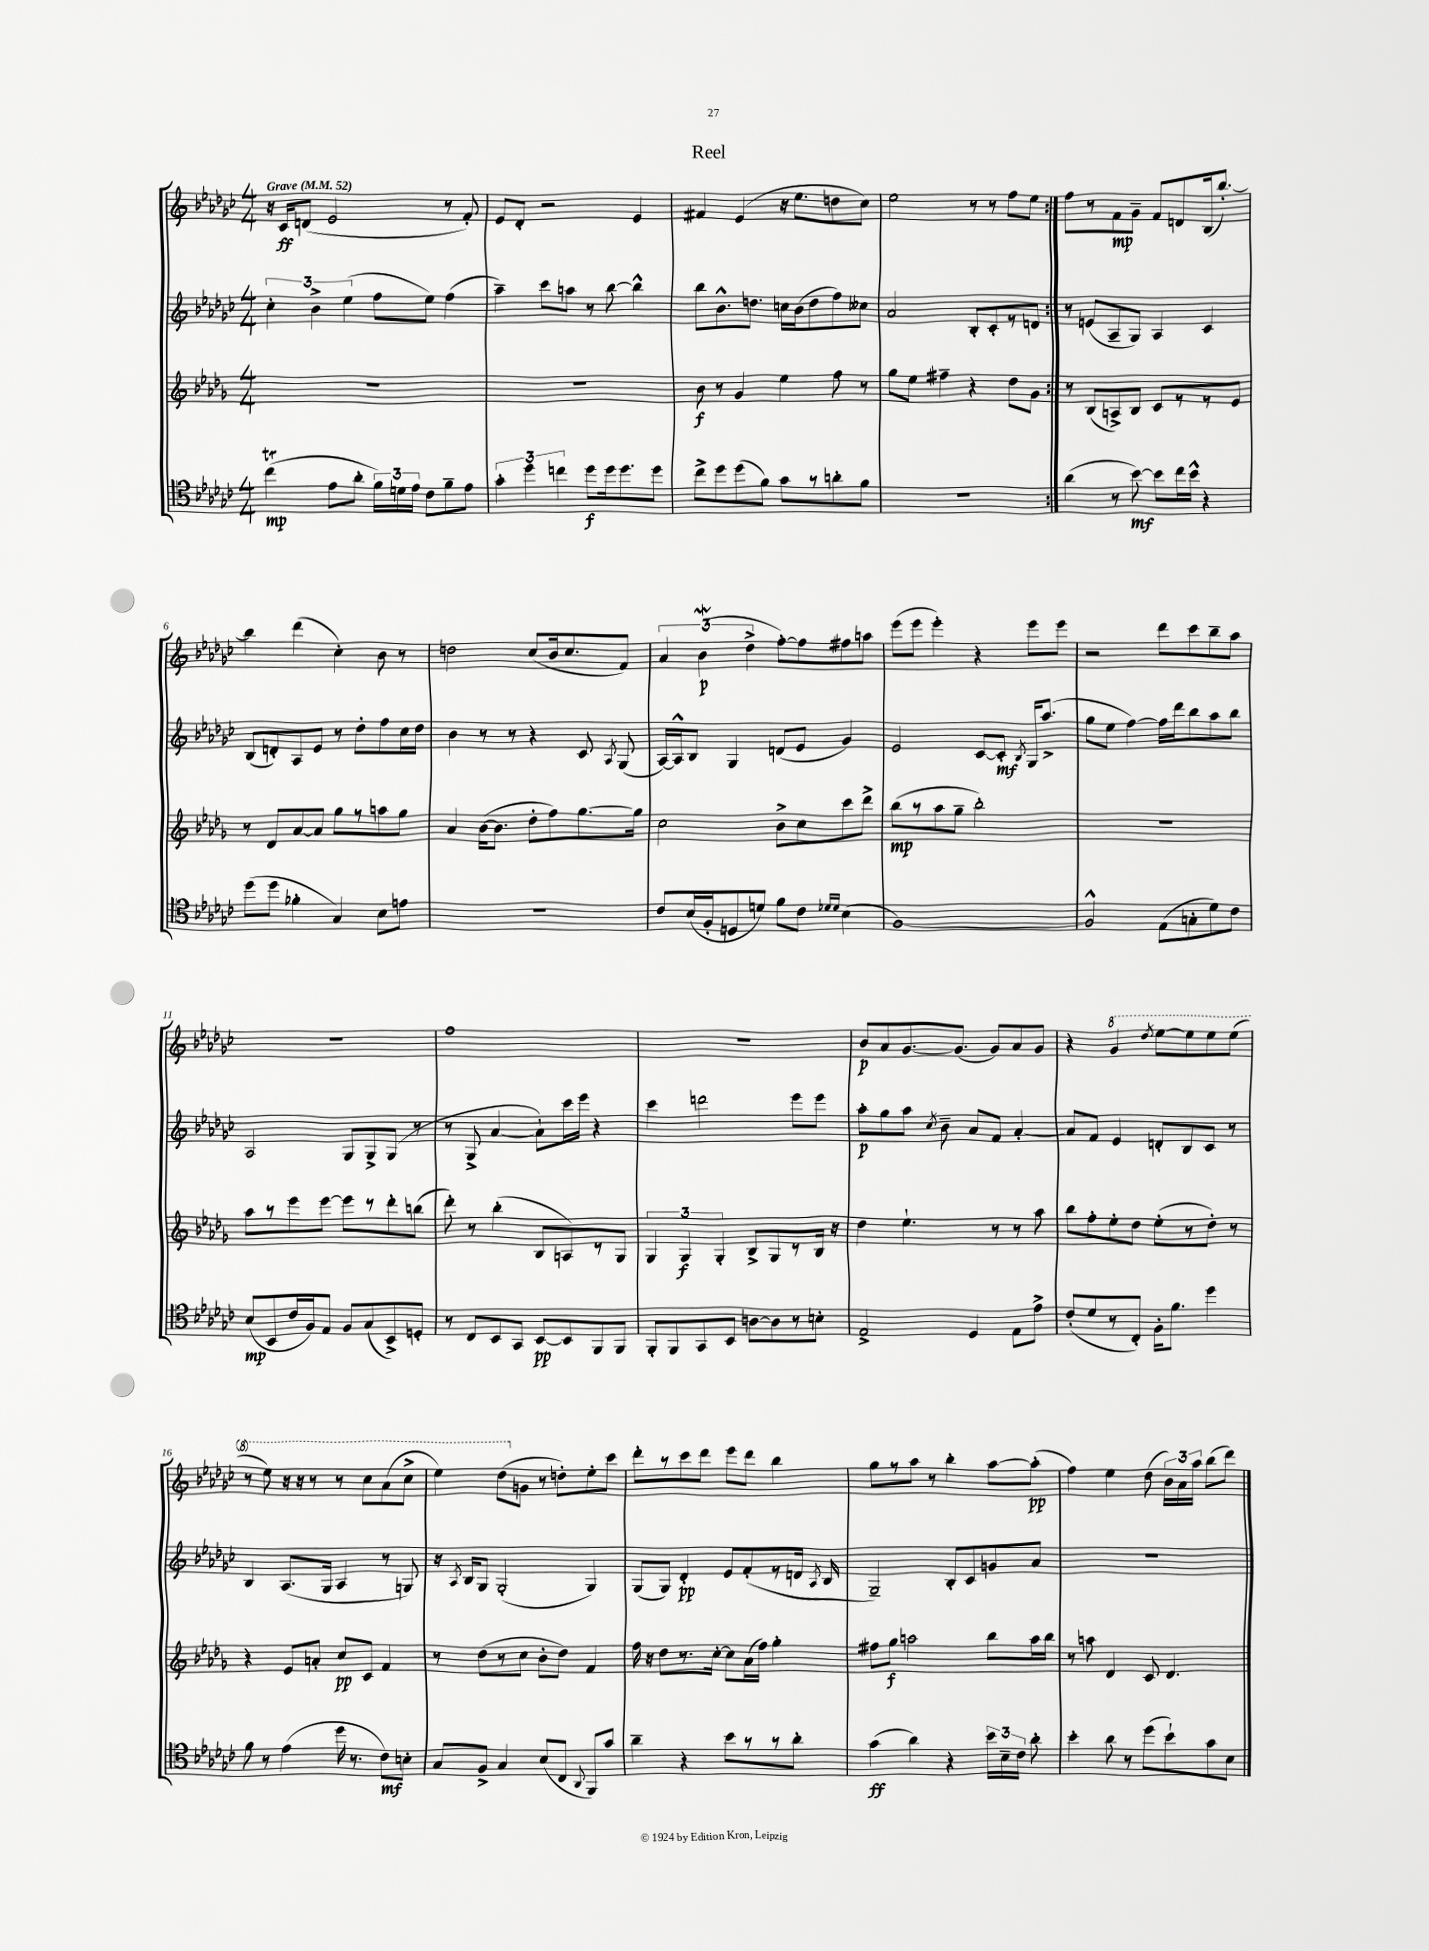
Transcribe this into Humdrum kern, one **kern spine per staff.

**kern	**kern	**kern	**kern
*staff4	*staff3	*staff2	*staff1
*clefC4	*clefG2	*clefG2	*clefG2
*k[b-e-a-d-g-c-]	*k[b-e-a-d-g-]	*k[b-e-a-d-g-c-]	*k[b-e-a-d-g-c-]
*M4/4	*M4/4	*M4/4	*M4/4
*MM52	*MM52	*MM52	*MM52
(4cc-\	1r	6cc-'\	16r
.	.	.	16c-/LK
.	.	.	(8d/J
.	.	6b-^\	.
8e-\L	.	.	2e-/
.	.	(6ee-\	.
8a-'\J	.	.	.
24f\LL)	.	8ff\L	.
24d\	.	.	.
24e-\JJ	.	.	.
8c-\L	.	8ee-\J)	.
8f~\	.	(4ff\	8r
8e-\J	.	.	8f'/)
=	=	=	=
6g-'\	1r	4aa-~\)	8e-/L
.	.	.	8d-'/J
6dd-\	.	.	.
.	.	8ccc-\L	2r
6cc\	.	.	.
.	.	8aa\J	.
8dd-\L	.	8r	.
16dd-\k	.	[8bb-\	.
8.dd-\	.	.	.
.	.	4bb-^^\]	4e-/
8dd-\J	.	.	.
=	=	=	=
8cc-^\L	8b-\	8bb-\L	4f#/
8dd-\	8r	8.b-^^\	.
(8dd-\	4g-/	.	(4e-/
.	.	8.dd\J	.
8f\J)	.	.	.
8g-\L	4ee-\	16cc\LL	16r
.	.	(16b-\J	8.ee-\L
8r	.	8dd\	.
8a'\	8ff\	8ff\)	8dd\
8f\J	8r	8cc--\J	8cc-\J)
=	=	=	=
1r	8gg-\L	2a-/	2ee-\
.	8ee-\J	.	.
.	4ff#~\	.	.
.	4r	8B-'/L	8r
.	.	8c-'/	8r
.	8dd-\L	8r	8ff\L
.	8g-\J	8d/J	8ee-\J
=:|!	=:|!	=:|!	=:|!
(4a-\	8r	8r	8ff\L
.	(8B-/L	(8e/L	8r
8r	8A^/)	8A-~/	8f\
[8b-\)	8B-/J	8G-/J)	8g-~\J
8b-\]L	8c/L	4A-/	8f/L
16cc-\L	8r	.	8d/
16b-^^\JJ	.	.	.
4r	8r	4c-/	(16B-/k
.	.	.	[8.bb-'/J)
.	8e-/J	.	.
=	=	=	=
(8dd-\L	8r	(8B-/L	4bb-\]
8dd-\J	8d-/L	8d'/)	.
4f-'\	[8a-/	8A-/	(4ddd-\
.	8a-/]J	8e-/J	.
4G-/)	8gg-\L	8r	4cc-'\)
.	8r	8dd-'\L	.
8B-\L	8aa\	8ff\	8b-\
8e\J	8gg-\J	16cc-\L	8r
.	.	16dd-\JJ	.
=	=	=	=
1r	4a-/	4b-\	2dd\
.	([16b-\LK	8r	.
.	8.b-\]J	.	.
.	.	8r	.
.	8dd-'\L	4r	(8cc-/L
.	8ff\)	.	16b-/k
.	.	.	8.cc-/
.	[8.gg-\	8c-/	.
.	.	8qA-/	.
.	.	(8G-/	8f/J)
.	16gg-\]Jk	.	.
=	=	=	=
8c-/L	2cc\	[16A-/LL)	6a-/
.	.	16A-^^/]J	.
(16B-/L	.	8B-/J	.
.	.	.	(6b-\
16F'/J	.	.	.
8D/	.	4G-/	.
.	.	.	6dd-^\
8d/J)	.	.	.
8f\L	8b-^\L	(8d/L	[8ff'\L)
8c-\J	8cc\	8e-/J	8ff\]
16qqd-/LL	.	.	.
16qqd-/JJ	.	.	.
(4B-\	8ccc\	4g-/)	8ff#\
.	8ddd-^\J	.	8aa\J
=	=	=	=
[1F)	(8bb-\L	2e-/	(8eee-\L
.	8r	.	8eee-\J
.	8aa-\	.	4eee-'\)
.	8gg-~\J	.	.
.	2bb-'\)	[8c-/L	4r
.	.	8c-'/]J	.
.	.	8qB-/	.
.	.	16G-/LK	8eee-\L
.	.	(8.aa-^/J	.
.	.	.	8eee-\J
=	=	=	=
2F^^/]	1r	8gg-\L	2r
.	.	8ee-\J	.
.	.	[4ff\)	.
(8E-\L	.	16ff\]LL	8ddd-\L
.	.	16ddd-\J	.
8G'\	.	8bb-\	8ccc-\
8d-\)	.	8aa-\	8bb-~\
8c-\J	.	8bb-\J	8aa-\J
=	=	=	=
(8B-/L	8aa-\L	2A-/	1r
8BB-/	8r	.	.
16c-/L	8eee-\	.	.
16F/J)	.	.	.
8E-/J	[8eee-\J	.	.
8F/L	8eee-\]L	8G-/L	.
(8G-/	8r	8G-^/	.
8BB-^/)	8ddd-'\	(8G-/J	.
8D'/J	(8bb\J	8r	.
=	=	=	=
8r	8ddd-'\)	8r	1ff
8C-/L	8r	8G-^/	.
8BB-/	(4bb-'\	[4a-/	.
8GG-/J	.	.	.
[8BB-/L	8B-/L	8a-`\]L)	.
8BB-/]	8A/)	16ccc-\L	.
.	.	16eee-\JJ	.
8FF/	8r	4r	.
8FF/J	8G-/J	.	.
=	=	=	=
8FF'/L	6G-/	4ccc-\	1r
8FF/	.	.	.
.	6G-/	.	.
8GG-/	.	2ddd\	.
.	6G-'/	.	.
8BB-/J	.	.	.
[8A\L	8B-^/L	.	.
8A\]	8G-/	.	.
8r	8r	8eee-\L	.
8B'\J	16B-/Jk	8eee-\J	.
.	16r	.	.
=	=	=	=
2E-^/	4dd-\	8aa-'\L	8b-/L
.	.	8gg-\	8a-/
.	4.ee-`\	8aa-\J	[8.g-/
.	.	8qcc-/	.
.	.	8b-~\	.
.	.	.	(8.g-/]J
4D-/	.	8a-/L	.
.	8r	8f/J	8g-/L)
8E-\L	8r	[4a-'/	8a-/
8e-^\J	8aa-\	.	8g-/J
=	=	=	=
(8c-'/L	8bb-\L	8a-/]L	4r
8d-/	8ff'\	8f/J	.
8r	8ee-'\	4e-/	4gg-/
8C-'/J)	8dd-\J	.	.
.	.	.	8qddd-/
16F'\LK	(8ee-'\L	8d'/L	[8eee-\L
8.f\J	.	.	.
.	8r	8B-/	8eee-\]
4dd-\	8dd-'\J)	8c-/J	8eee-\
.	8r	8r	(8eee-\J
=	=	=	=
8f\	4r	4B-/	8r
8r	.	.	8eee-\)
(4e-\	8e-/L	(8.A-/L	16r
.	.	.	16r
.	8a'/J	.	8r
.	.	16G-/Jk	.
16dd-\	8cc/L	4A-/	8r
8.r	.	.	.
.	8c/J	.	8ccc-\L
8c-\L)	4f/	8r	(8aa-\
8B'\J	.	8G/)	8ccc-^\J
=	=	=	=
8G-/L	8r	16r	4eee-\)
.	.	8qA-/	.
.	.	16B-/LK	.
8F^/J	(8dd-\L	8G-/J	.
4G-/	8r	(2G-'/	(8ddd-\L
.	8cc\J	.	8g\J
(8B-/L	8b-'\L	.	8r
8C-/J	8dd-\J)	.	8dd'\L)
8qqAA-/	.	.	.
8FF/L)	4f/	4G-/)	8ee-'\
8g-/J	.	.	8ccc-\J
=	=	=	=
4a-~\	16ff\	(8G-/L	8ddd-'\L
.	16r	.	.
.	8dd-\L	8G-/J)	8r
4r	8.r	4d-'/	8ccc-\
.	.	.	8ddd-\J
.	[16cc'\Jk	.	.
8b-\L	8cc\]L	8e-/L	8eee-\L
8r	(16a-\L	(8f'/	8ddd-\J
.	16ff\JJ)	.	.
8r	4gg-'\	8r	4bb-\
8a-'\J	.	16d/Jk	.
.	.	8qA-/	.
.	.	16B-/	.
=	=	=	=
(4g-\	8ff#\L	2G-~/)	8gg-\L
.	8gg-\J	.	8r
4a-\)	2aa\	.	8aa-\J
.	.	.	8r
4r	.	8B-'/L	4bb-'\
.	.	8c-/	.
24b-\LL	8bb-\L	8g/	[8aa-\L
24B-~\	.	.	.
24c-\JJ	.	.	.
8a-'\	16aa\L	8a-/J	(8aa-'\]J
.	16bb-\JJ	.	.
=	=	=	=
4b-'\	8r	1r	4ff\)
.	8aa\	.	.
8a-\	4d-/	.	4ee-\
8r	.	.	.
(8dd-\L	8c/	.	(8dd-\
8b-`\)	4.d-/	.	24b-\LL)
.	.	.	24a-\
.	.	.	24aa-\JJ
8g-\	.	.	(8bb-\L
8B-\J	.	.	8ddd-\J)
==	==	==	==
*-	*-	*-	*-
